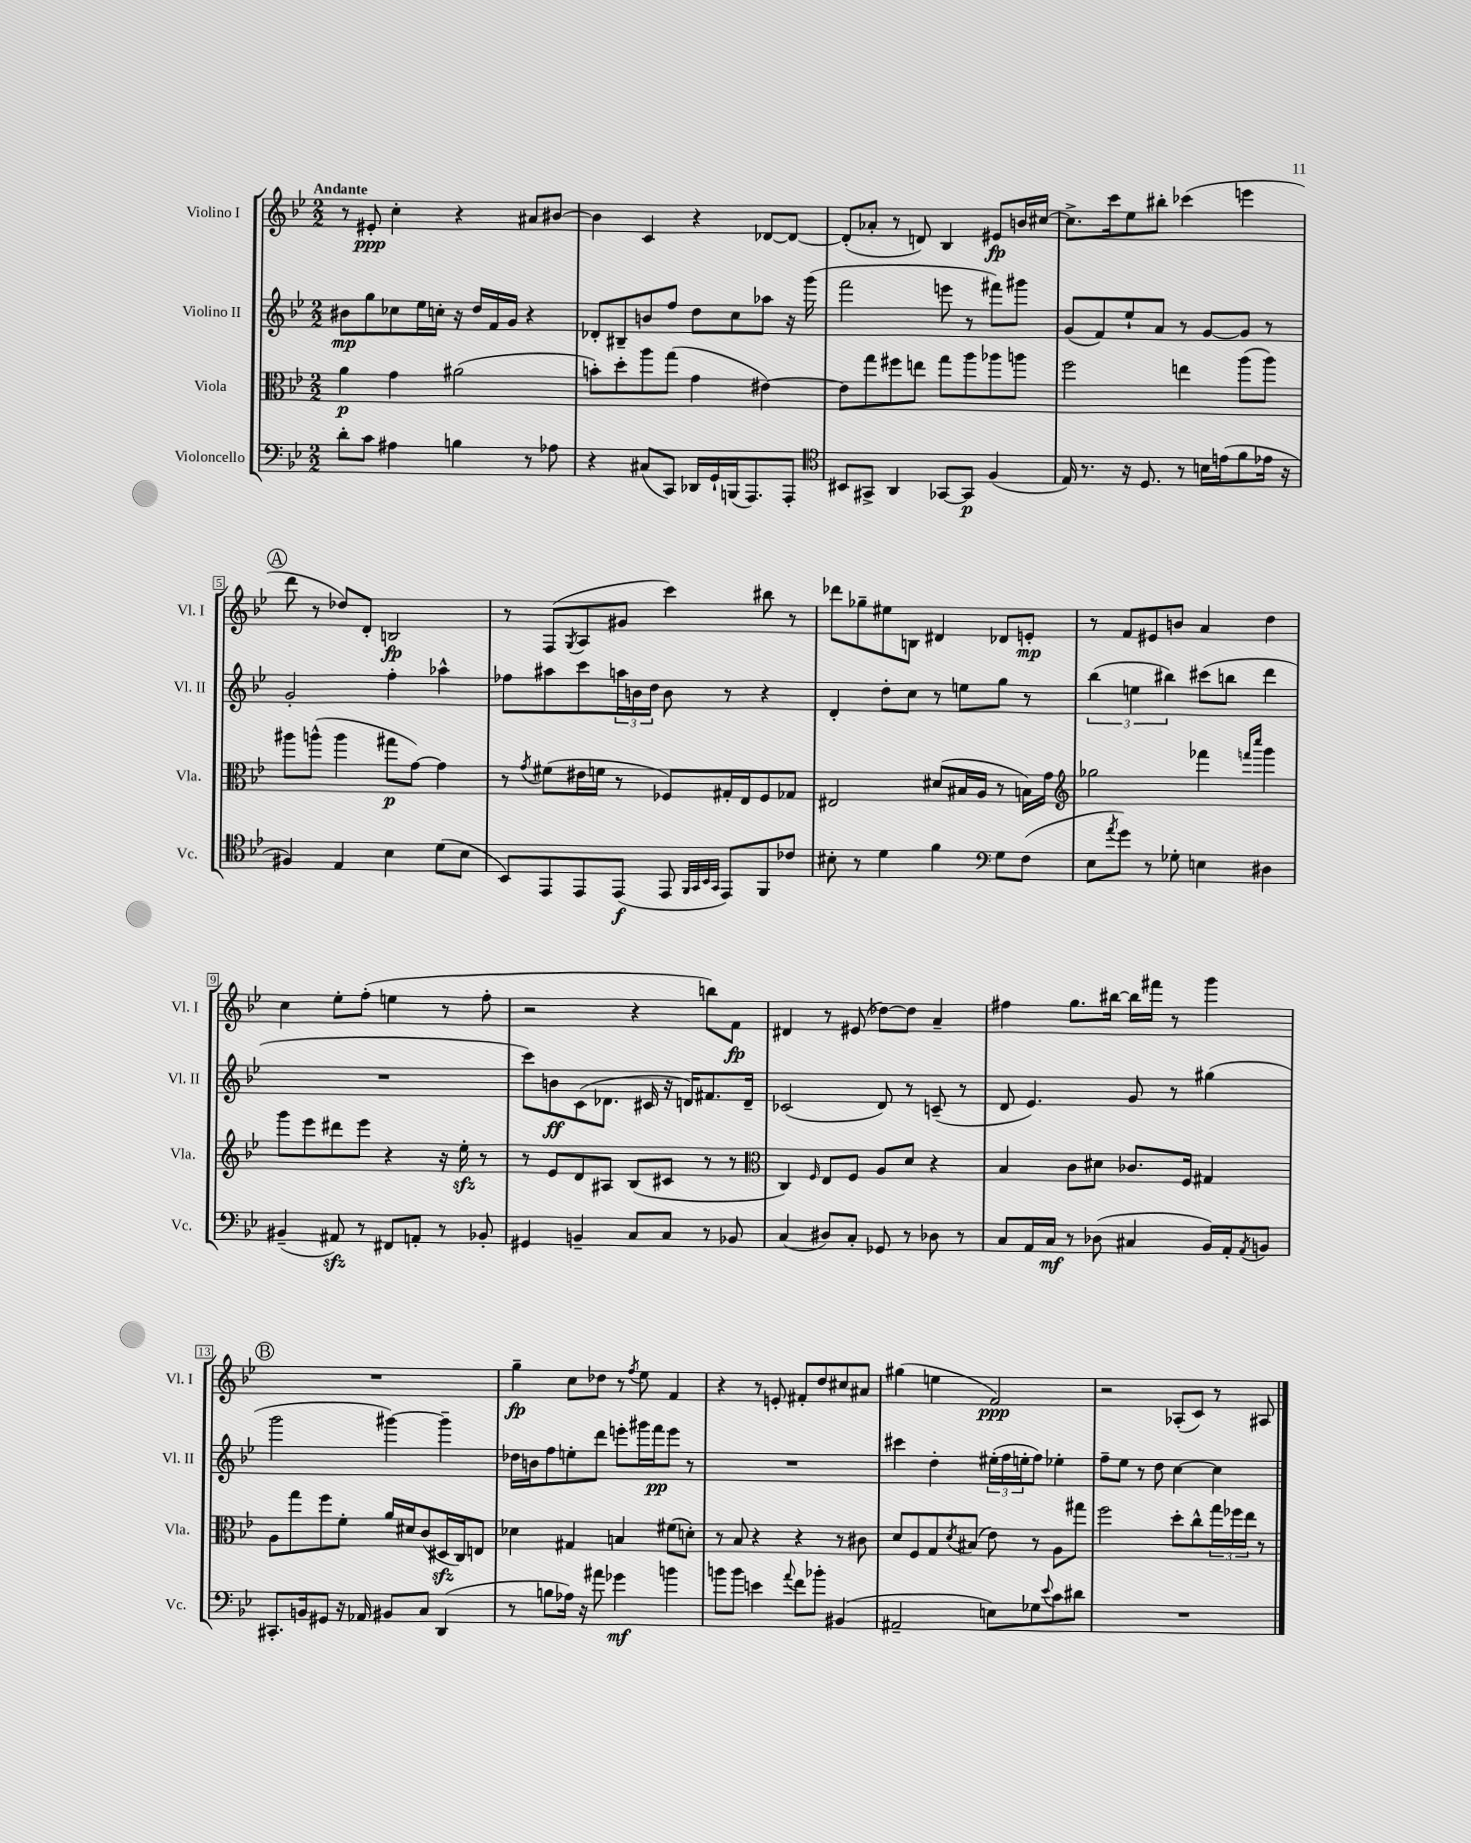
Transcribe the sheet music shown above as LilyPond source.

<<
\new StaffGroup <<
\new Staff = "s0" \with { instrumentName = "Violino I" shortInstrumentName = "Vl. I" } {
    \clef treble \key bes \major \numericTimeSignature \time 2/2 \tempo "Andante"
    r8 eis'8-.\ppp c''4-. r4 ais'8 bis'8~ |
    bis'4 c'4 r4 des'8~ des'8~ |
    des'8-.( aes'8-. r8 d'8) bes4 eis'8\fp b'16 cis''16~ |
    cis''8.-> c'''16 ees''8 bis''8-. ces'''4( e'''4 |
    \mark \markup { \circle "A" } d'''8 r8 des''8) d'8-. b2\fp |
    r8 f8( \acciaccatura { g8 } a8 gis'8 c'''4) bis''8 r8 |
    des'''8 ges''8-- eis''8 b8 dis'4 des'8 e'8-.\mp |
    r8 f'8 eis'8 b'8 a'4 d''4 |
    c''4 ees''8-. f''8-.( e''4 r8 f''8-. |
    r2 r4 b''8) f'8\fp |
    dis'4 r8 eis'8( des''8~) des''8 a'4-- |
    fis''4 g''8. bis''16~ bis''16 fis'''16 r8 g'''4 |
    \mark \markup { \circle "B" } R1 |
    g''4--\fp c''8 des''8 r8 \acciaccatura { f''8 } ees''8 f'4 |
    r4 r8 e'8-. fis'8-. d''8 cis''8 ais'8 |
    gis''4( e''4 f'2\ppp) |
    r2 aes8-.( c'8) r8 ais8 \bar "|." |
}
\new Staff = "s1" \with { instrumentName = "Violino II" shortInstrumentName = "Vl. II" } {
    \clef treble \key bes \major \numericTimeSignature \time 2/2
    bis'8\mp g''8 ces''8 ees''16 c''16-. r16 d''16 f'16 g'16 r4 |
    des'8-. bis8-- b'8 f''8 d''8 c''8 aes''8 r16 g'''16( |
    f'''2 e'''8 r8 fis'''8) gis'''8 |
    g'8( f'8) ees''8-! a'8 r8 g'8~ g'8 r8 |
    \mark \markup { \circle "A" } g'2-. f''4-. aes''4-^ |
    fes''8 ais''8 c'''8 \tuplet 3/2 { a''16 b'16 d''16 } b'8 r8 r4 |
    d'4-. d''8-. c''8 r8 e''8 g''8 r8 |
    \tuplet 3/2 { bes''4( e''4 bis''4) } cis'''8( b''8 d'''4 |
    R1 |
    c'''8) b'8\ff c'8( des'8. cis'16 r16 d'16) fis'8. d'16-- |
    ces'2( d'8) r8 c'8--( r8 |
    d'8 ees'4.) g'8 r8 gis''4( |
    \mark \markup { \circle "B" } g'''2 gis'''4~) gis'''4-- |
    des''16 b'16 f''8 e''8-. d'''8 e'''8-. gis'''16 f'''16\pp e'''8 r8 |
    R1 |
    cis'''4 d''4-. \tuplet 3/2 { eis''16-.( f''16 e''16-. } f''8) ees''4-. |
    f''8-- ees''8 r8 d''8 c''4~ c''4 \bar "|." |
}
\new Staff = "s2" \with { instrumentName = "Viola" shortInstrumentName = "Vla." } {
    \clef alto \key bes \major \numericTimeSignature \time 2/2
    a'4\p g'4 ais'2( |
    b'8-.) d''8-. a''8 g''8( g'4 eis'4~) |
    eis'8 g''8 fis''8 e''8 g''8 a''8 aes''8 a''8 |
    f''2 e''4 a''8( a''8) |
    \mark \markup { \circle "A" } ais''8 a''8-^( a''4 gis''8\p g'8~) g'4 |
    r8 \acciaccatura { g'8 } fis'8( eis'16 f'16 r8 fes8) gis16-. ees16 fes8 ges8 |
    eis2 dis'8( bis16 a16 r8 b16) g'16 |
    \clef treble ges''2 fes'''4 \grace { f'''16 c''''16 } g'''4 |
    g'''8 ees'''8 dis'''8 ees'''8 r4 r16 ees''16-.\sfz r8 |
    r8 ees'8 d'8 ais8 bes8( cis'8 r8 r8 |
    \clef alto c4) \grace { f16 } ees8 f8 a8 d'8 r4 |
    bes4 c'8 dis'8 ces'8. f16 gis4 |
    \mark \markup { \circle "B" } a8 g''8 f''8 f'8-. a'16 dis'16 c'8( dis16\sfz c16) e8 |
    des'4 gis4 b4 fis'8( d'8-.) |
    r8 bes8 r4 r4 r8 cis'8 |
    d'8 f8 g8 \acciaccatura { d'8 } bis8( ees'8) r8 a8 gis''8 |
    f''2 d''8-. c''8-^ \tuplet 3/2 { g''16 fes''16 ees''16 } r8 \bar "|." |
}
\new Staff = "s3" \with { instrumentName = "Violoncello" shortInstrumentName = "Vc." } {
    \clef bass \key bes \major \numericTimeSignature \time 2/2
    d'8-. c'8 ais4 b4 r8 aes8 |
    r4 cis8( c,8) des,16 g,16-! b,,16( a,,8.) a,,8-. |
    \clef tenor bis,8 gis,8-> a,4 ges,8~ ges,8\p f4( |
    ees16) r8. r16 d8. r8 b16 e'16( f'8 ees'16 r16 |
    \mark \markup { \circle "A" } fis4) ees4 bes4 d'8( bes8 |
    bes,8) ees,8 ees,8 ees,8\f( ees,8 \grace { f,32 g,32 bes,32 g,32 } ees,8) f,8 ces'8 |
    bis8-. r8 d'4 f'4 \clef bass g8 f8( |
    ees8 \acciaccatura { a'8 } g'8) r8 ges8-. e4 dis4 |
    bis,4--( ais,8\sfz) r8 fis,8 a,8-. r8 bes,8-. |
    gis,4 b,4-- c8 c8 r8 bes,8 |
    c4( dis8) c8-. ges,8 r8 des8 r8 |
    c8 a,16 c16\mf r8 des8( cis4 bes,16) a,16-. \acciaccatura { a,8 } b,8 |
    \mark \markup { \circle "B" } cis,8.-. b,16 gis,8 r16 aes,16 bis,8 c8 d,4( |
    r8 b8 aes16) r16 ais'8 ges'4\mf b'4 |
    b'8 b'8 e'4 \appoggiatura { a'8 } f'8 bes'8-. bis,4( |
    ais,2-- e8) ges8 \appoggiatura { ees'8 } c'8 dis'8 |
    R1 \bar "|." |
}
>>
>>
\layout { \context { \Score \override BarNumber.stencil = #(make-stencil-boxer 0.1 0.3 ly:text-interface::print) } }
